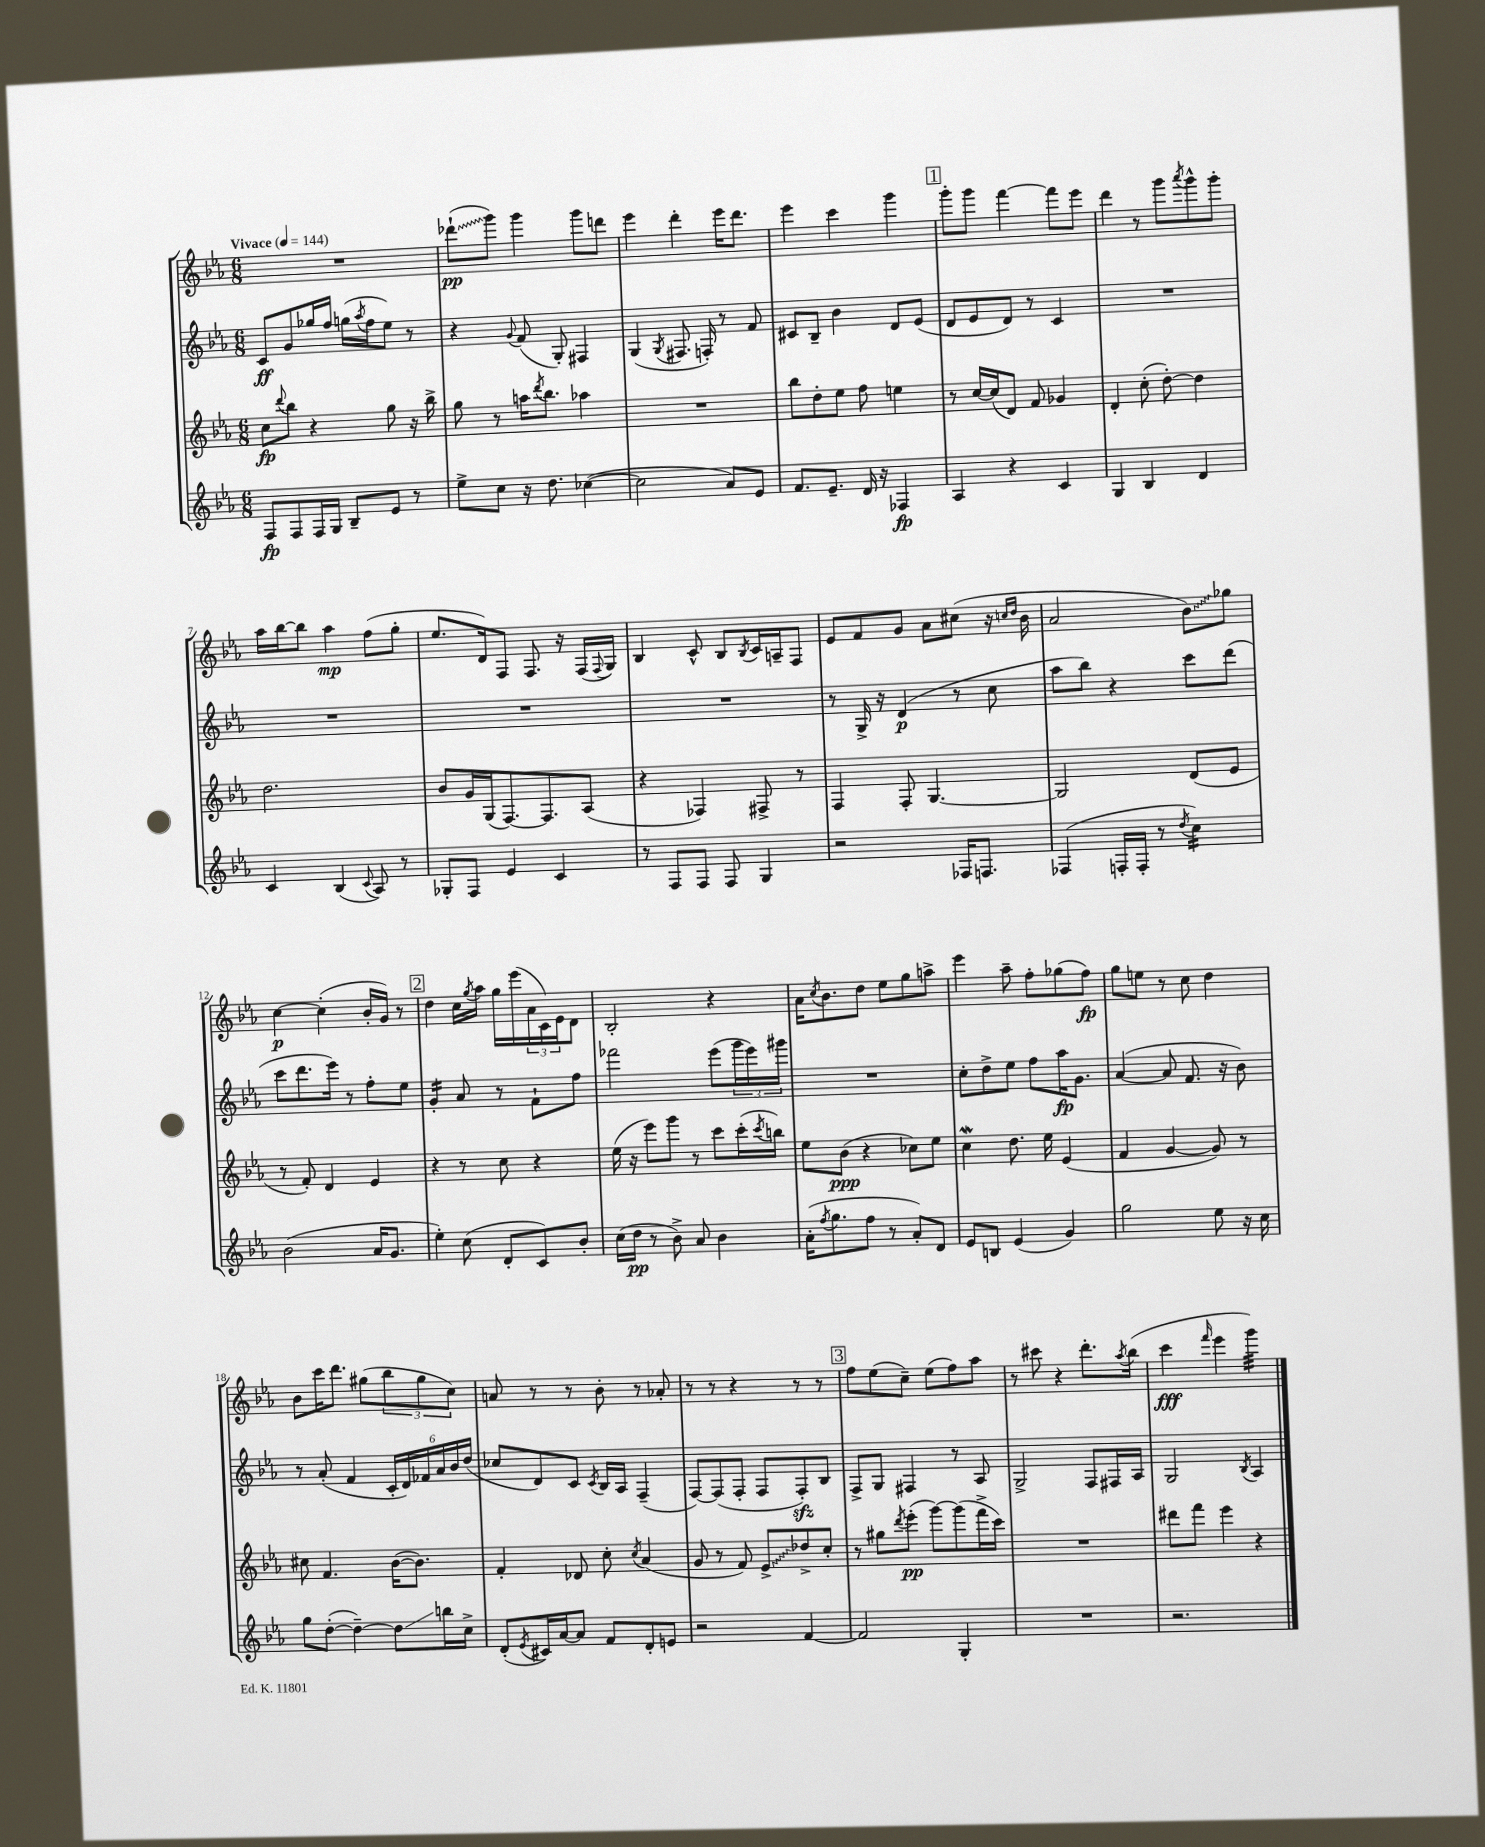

**kern	**kern	**kern	**kern
*staff4	*staff3	*staff2	*staff1
*clefG2	*clefG2	*clefG2	*clefG2
*k[b-e-a-]	*k[b-e-a-]	*k[b-e-a-]	*k[b-e-a-]
*M6/8	*M6/8	*M6/8	*M6/8
*MM144	*MM144	*MM144	*MM144
8F	8cc	8c	2.r
.	8qqddd	.	.
8F	8bb-	8g	.
16F	4r	16gg-	.
16G	.	16ff	.
8B-~	.	(16gg	.
.	.	8qaa-	.
.	.	16ff	.
8e-	8gg	8ee-)	.
8r	16r	8r	.
.	16bb-^	.	.
=	=	=	=
8ee-^	8gg	4r	(8ddd-`
8cc	8r	.	8ggg)
.	.	8qqg	.
16r	16aa	(8f	4ggg
.	8qddd	.	.
8.dd	8.bb-	.	.
.	.	8G')	.
([4cc-	4aa-	4F#	8ggg
.	.	.	8ddd
=	=	=	=
2cc-]	2.r	(4G	4eee-
.	.	8qG	.
.	.	8.F#	4ddd'
.	.	16F')	.
8a-)	.	8r	16eee-
.	.	.	8.ddd
8e-	.	8f	.
=	=	=	=
8.f	8bb-	8c#	4eee-
.	8dd'	8B-~	.
8.e-~	.	.	.
.	8ee-	4b-	4ccc
16d	8ff	.	.
16r	.	.	.
4F-	4ee	8d	4ggg
.	.	(8e-	.
=	=	=	=
4A-	8r	8d	8ggg'
.	[16cc	8e-	8ggg
.	(16cc]	.	.
4r	8d)	8d)	[4fff
.	8f	8r	.
4c	4g-	4c	8fff]
.	.	.	8eee-
=	=	=	=
4G	4d'	2.r	4ddd
4B-	(8cc'	.	8r
.	[8dd')	.	8ggg
.	.	.	8qaaa-
4d	4dd]	.	8ggg^^
.	.	.	8ggg'
=	=	=	=
4c	2.dd	2.r	16aa-
.	.	.	[16bb-
.	.	.	8bb-]
(4B-	.	.	4aa-
8qqc	.	.	.
8A-)	.	.	(8ff
8r	.	.	8gg'
=	=	=	=
8G-'	8b-	2.r	8.ee-
8F	16g	.	.
.	(16G	.	16d)
4e-	[8.F)	.	8F
.	.	.	8.F
.	8.F]	.	.
4c	.	.	.
.	.	.	16r
.	(8A-	.	(16F
.	.	.	8qqF
.	.	.	16G)
=	=	=	=
8r	4r	2.r	4B-
8F	.	.	.
8F	4F-)	.	8c^^
8F	.	.	8B-
.	.	.	8qB-
4G	8F#^	.	16c
.	.	.	16A~
.	8r	.	8F
=	=	=	=
2r	4F	8r	8e-
.	.	16G^	8f
.	.	16r	.
.	8F'	(4d	8g
.	[4.G	.	8a-
16F-	.	8r	(8cc#
8.F	.	.	.
.	.	8cc	16r
.	.	.	16qqcc
.	.	.	16qqdd
.	.	.	16b-
=	=	=	=
(4F-	2G]	8aa-	2a-
.	.	8bb-)	.
16F'	.	4r	.
16F'	.	.	.
8r	.	.	.
8qdd	.	.	.
4cc)	(8d	8ccc	8b-)
.	8e-	(8ddd	8gg-
=	=	=	=
(2b-	8r	8ccc	[4cc
.	8f')	8.ddd	.
.	4d	.	(4cc']
.	.	16eee-)	.
.	.	8r	.
16a-	4e-	8ff'	16b-'
8.g	.	.	16g)
.	.	8ee-	8r
=	=	=	=
4ee-')	4r	4g'	4dd
(8cc	8r	8a-	16cc
.	.	.	8qgg
.	.	.	16aa-
8d'	8cc	8r	16gg
.	.	.	(16eee-
8c)	4r	8f`	24a-
.	.	.	24c)
.	.	.	24e-
8b-'	.	8ff	8d
=	=	=	=
(16cc	(16ee-	2fff-	2B-'
16dd	16r	.	.
8r	8eee-)	.	.
8b-^)	8ggg	.	.
8a-	8r	.	.
4b-	8ccc	(8eee-	4r
.	(16ccc'	24ggg	.
.	.	24eee-)	.
.	8qccc	.	.
.	16bb)	.	.
.	.	24ggg#	.
=	=	=	=
(16a-'	8ee-	2.r	16a-
8qff	.	.	8qcc
8.gg	.	.	8.b-
.	(8b-	.	.
8ff	4r	.	8dd
8r	.	.	8ee-
8a-')	8cc-)	.	8gg
8d	8ee-	.	8aa^
=	=	=	=
8e-	4cc	8cc'	4eee-
8B	.	8dd^	.
(4e-	8.dd	8ee-	8aa-~
.	.	8ff	8ff'
.	16ee-	.	.
4g)	(4e-	16aa-	(8gg-
.	.	8.g	.
.	.	.	8ff)
=	=	=	=
2gg	4f	([4a-	8gg
.	.	.	8ee
.	[4g	8a-]	8r
.	.	8.f	8cc
8ee-	8g])	.	4dd
.	.	16r	.
16r	8r	8b-)	.
16cc	.	.	.
=	=	=	=
8gg	8cc#	8r	8b-
([8dd'	4.f	(8a-'	16ccc
.	.	.	8.ddd
4dd~_)	.	4f	.
.	.	.	(8gg#
8dd]	([16b-	24c'	12bb-
.	.	24d)	.
.	8.b-])	.	.
.	.	24f-	12gg#
16bb	.	24a-	.
.	.	24b-	12cc)
16cc^	.	.	.
.	.	(24dd	.
=	=	=	=
(8d'	4f'	8cc-	8a
8qe-	.	.	.
16c#)	.	8d)	8r
[16a-	.	.	.
8a-]	8d-	8c	8r
.	.	8qc	.
8f	8cc'	16B-	8b-'
.	.	16A-	.
.	8qcc	.	.
8d'	(4a-	(4F~	8r
8e	.	.	8a-'
=	=	=	=
2r	8g	[8F)	8r
.	8r	(8F]	8r
.	8f)	8F'	4r
.	8e-^	8F	.
[4f	8dd-^	8F')	8r
.	8cc'	8B-	8r
=	=	=	=
2f]	8r	8F^	8ff
.	8gg#	8G	(8ee-
.	8qddd	.	.
.	(8eee-'	4F#	8cc~)
.	[8ggg)	.	(8ee-
4G'	(8ggg]	8r	8ff)
.	16fff^	8A-	8aa-
.	16ccc)	.	.
=	=	=	=
2.r	2.r	2G^	8r
.	.	.	8ccc#
.	.	.	4r
.	.	8F	8.ddd'
.	.	16F#	.
.	.	.	8qaa-
.	.	16A-	(16bb-
=	=	=	=
2.r	8ddd#	2G	4ccc
.	8fff	.	.
.	.	.	16qqfff
.	4eee-	.	4eee-
.	.	8qB-	.
.	4r	4A-	4ggg)
==	==	==	==
*-	*-	*-	*-
